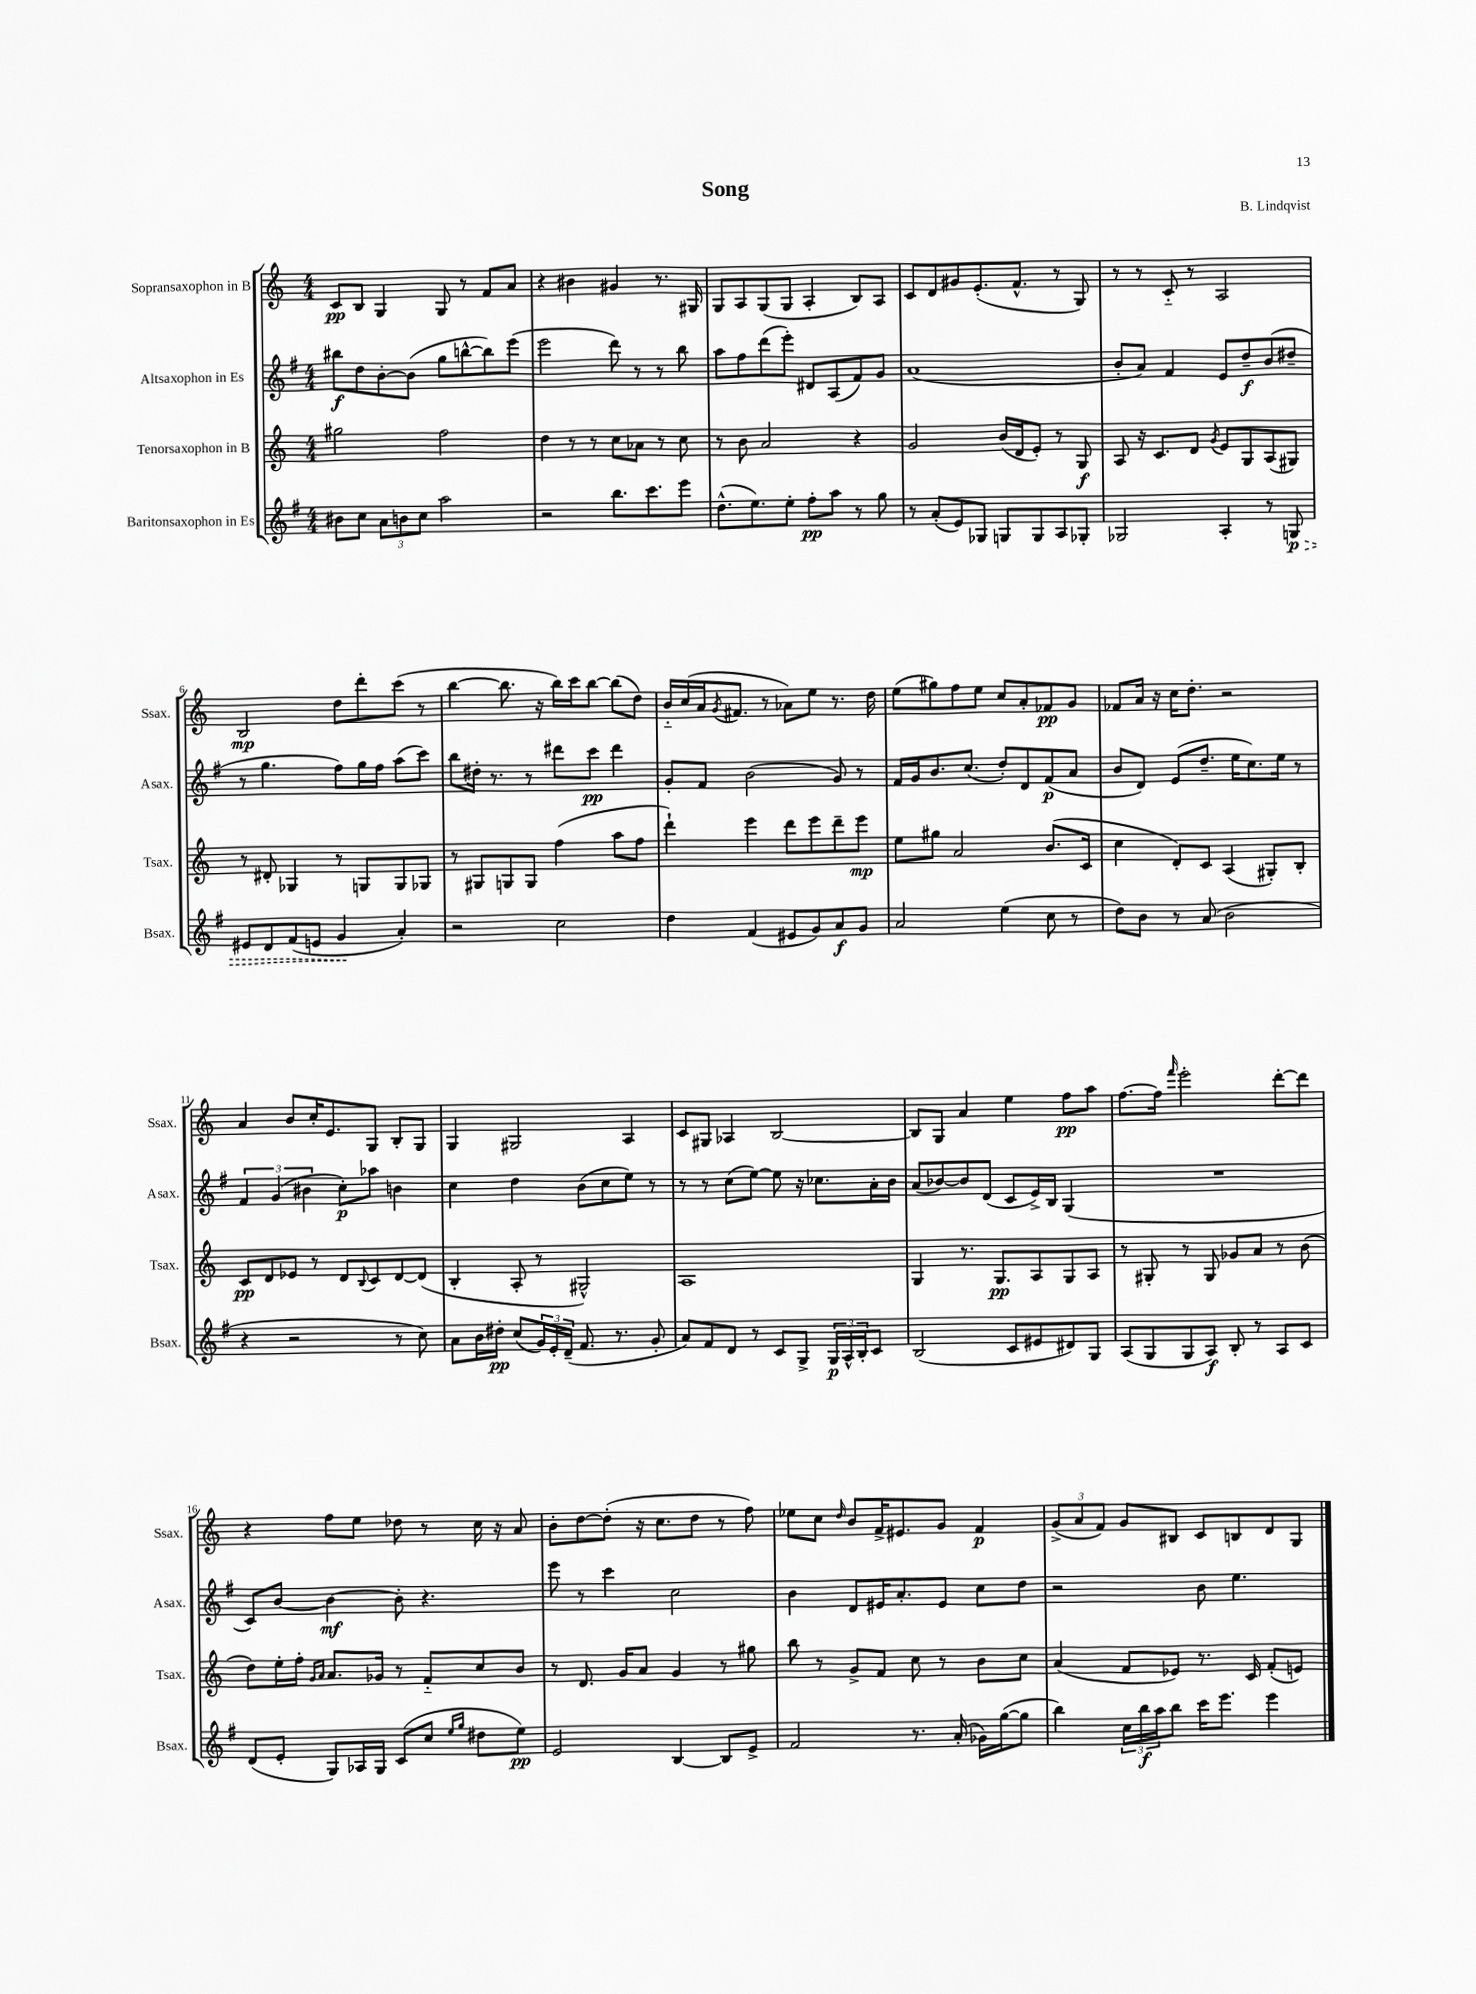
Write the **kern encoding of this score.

**kern	**dynam	**kern	**dynam	**kern	**dynam	**kern	**dynam
*part4	*part4	*part3	*part3	*part2	*part2	*part1	*part1
*staff4	*staff4	*staff3	*staff3	*staff2	*staff2	*staff1	*staff1
*I"Baritonsaxophon in Es	*	*I"Tenorsaxophon in B	*	*I"Altsaxophon in Es	*	*I"Sopransaxophon in B	*
*I'Bsax.	*	*I'Tsax.	*	*I'Asax.	*	*I'Ssax.	*
*clefG2	*	*clefG2	*	*clefG2	*	*clefG2	*
*k[f#]	*	*k[]	*	*k[f#]	*	*k[]	*
*M4/4	*	*M4/4	*	*M4/4	*	*M4/4	*
=1	=1	=1	=1	=1	=1	=1	=1
8b#X\L	.	2gg#X\	.	8bb#X\L	f	8c/L	pp
8cc\J	.	.	.	8dd\	.	8B/J	.
12a\L	.	.	.	[8b'\	.	4G/	.
12bn\	.	.	.	.	.	.	.
.	.	.	.	(8b\J]	.	.	.
12cc\J	.	.	.	.	.	.	.
2aa\	.	2ff\	.	8gg\L	.	8G/	.
.	.	.	.	[8bbn^^\	.	8r	.
.	.	.	.	8bb\])	.	8f/L	.
.	.	.	.	(8eee\J	.	8a/J	.
=2	=2	=2	=2	=2	=2	=2	=2
2r	.	4dd\	.	2eee\	.	4r	.
.	.	8r	.	.	.	4b#X\	.
.	.	8r	.	.	.	.	.
8.bb\L	.	8cc\L	.	8ddd\)	.	4g#X/	.
.	.	8a-X\J	.	8r	.	.	.
8.ccc\	.	.	.	.	.	.	.
.	.	8r	.	8r	.	8.r	.
8eee\J	.	8cc\	.	8bb\	.	.	.
.	.	.	.	.	.	16G#X/	.
=3	=3	=3	=3	=3	=3	=3	=3
(8.dd^^\L	.	8r	.	8aa\L	.	8G/L	.
.	.	8b\	.	8ff#\	.	8A/	.
8.ee\)	.	.	.	.	.	.	.
.	.	2a/	.	(8ddd\	.	(8G/	.
8ee'\J	.	.	.	8eee'\J)	.	8G/J	.
8ff#'\L	pp	.	.	8d#X/L	.	4A'/	.
8aa\J	.	.	.	(8A/	.	.	.
8r	.	4r	.	8f#/)	.	8B/L)	.
8gg\	.	.	.	8g/J	.	8A/J	.
=4	=4	=4	=4	=4	=4	=4	=4
8r	.	2g/	.	(1a	.	8c/L	.
(8a'/L	.	.	.	.	.	8d/	.
8e/)	.	.	.	.	.	8g#X/	.
8G-X/J	.	.	.	.	.	(8.e'/	.
8Gn/L	.	(16b/LL	.	.	.	.	.
.	.	16d/J	.	.	.	8.f^^/J	.
8G/	.	8e'/J)	.	.	.	.	.
8A/	.	8r	.	.	.	8r	.
8G-X'/J	.	8G/	f	.	.	8G/)	.
=5	=5	=5	=5	=5	=5	=5	=5
2G-X/	.	8A/	.	8b'/L	.	8r	.
.	.	16r	.	8a/J)	.	8r	.
.	.	8.c/L	.	.	.	.	.
.	.	.	.	4f#/	.	8c/	.
.	.	8d/J	.	.	.	8r	.
.	.	8qg/	.	.	.	.	.
4A'/	.	8e/L	.	8e/L	.	2A/	.
.	.	8G/	.	8dd~/	f	.	.
8r	.	(8A/	.	(8b/	.	.	.
!	!LO:HP:b	!	!	!	!	!	!
8Gn/	> p	8G#X/J)	.	8dd#X~/J	.	.	.
!!LO:LB:g=z
=6	=6	=6	=6	=6	=6	=6	=6
8e#X/L	.	8r	.	8r	.	2B/	mp
8d/	.	8d#X'/	.	4.gg\	.	.	.
(8f#/	.	4G-X/	.	.	.	.	.
8en/J	.	.	.	.	.	.	.
4g/	.	8r	.	8ff#\L)	.	8dd\L	.
.	.	8Gn/L	.	16gg\L	.	8ddd'\	.
.	.	.	.	16ff#\JJ	.	.	.
4a'/)	]	8G/	.	(8aa\L	.	(8ccc\J	.
.	.	8G-X/J	.	8ccc\J)	.	8r	.
=7	=7	=7	=7	=7	=7	=7	=7
2r	.	8r	.	8bb\L	.	[4bb\	.
.	.	8G#X/L	.	16dd#X'\Jk	.	.	.
.	.	.	.	8.r	.	.	.
.	.	8Gn/	.	.	.	8.bb\]	.
.	.	8G/J	.	8r	.	.	.
.	.	.	.	.	.	16r	.
2cc\	.	(4ff\	.	8ddd#X\L	.	16bb\LL)	.
.	.	.	.	.	.	16ccc\J	.
.	.	.	.	8ccc\J	pp	[8bb\J	.
.	.	8aa\L	.	4ddd#\	.	(8bb\L]	.
.	.	8ff\J	.	.	.	8dd\J)	.
=8	=8	=8	=8	=8	=8	=8	=8
4dd\	.	4ddd`\)	.	8g'/L	.	16b/LL	.
.	.	.	.	.	.	(16cc/	.
.	.	.	.	8f#/J	.	16a/J	.
.	.	.	.	.	.	8qg/	.
.	.	.	.	.	.	8.f#X/J	.
(4f#/	.	4eee\	.	(2b\	.	.	.
.	.	.	.	.	.	8r	.
8e#X/L	.	8ddd\L	.	.	.	8a-X\L)	.
8g/)	.	8eee\	.	.	.	8ee\J	.
8a/	f	8ddd~\	.	8g/)	.	8.r	.
8g/J	.	8eee\J	mp	8r	.	.	.
.	.	.	.	.	.	16dd\	.
=9	=9	=9	=9	=9	=9	=9	=9
2a/	.	8ee\L	.	16f#/LL	.	(8ee\L	.
.	.	.	.	16g/J	.	.	.
.	.	8gg#X\J	.	8.b/	.	8gg#X\)	.
.	.	2a/	.	.	.	8ff\	.
.	.	.	.	(8.cc/J	.	.	.
.	.	.	.	.	.	8ee\J	.
(4ee\	.	.	.	8dd'/L)	.	8cc/L	.
.	.	.	.	8d/	.	8a'/	.
8cc\	.	(8.b/L	.	(8f#/	p	8f-X/	pp
8r	.	.	.	8a/J	.	8g/J	.
.	.	16c/Jk	.	.	.	.	.
=10	=10	=10	=10	=10	=10	=10	=10
8dd\L)	.	4cc\	.	8b/L	.	8f-X/L	.
8b\J	.	.	.	8d/J)	.	16a/Jk	.
.	.	.	.	.	.	16r	.
8r	.	8d'/L)	.	(8e/L	.	16cc\KL	.
.	.	.	.	.	.	8.dd'\J	.
(8a/	.	8c/J	.	8.dd~/J	.	.	.
2b\	.	(4A/	.	.	.	2r	.
.	.	.	.	16ee\KL	.	.	.
.	.	.	.	8.cc\)	.	.	.
.	.	8G#X'/L)	.	.	.	.	.
.	.	.	.	16ee\Jk	.	.	.
.	.	8B'/J	.	8r	.	.	.
!!LO:LB:g=z
=11	=11	=11	=11	=11	=11	=11	=11
4r	.	8c/L	pp	6f#/	.	4a/	.
.	.	8d/	.	.	.	.	.
.	.	.	.	(6g/	.	.	.
2r	.	8e-X/J	.	.	.	8b/L	.
.	.	.	.	6b#X\	.	.	.
.	.	8r	.	.	.	16cc'/K	.
.	.	.	.	.	.	8.e/	.
.	.	8d/L	.	8cc'\L)	p	.	.
.	.	8qqB/	.	.	.	.	.
.	.	8c/	.	8aa-X\J	.	8G/J	.
8r	.	[8d/	.	4bn\	.	8B'/L	.
8cc\)	.	(8d/J]	.	.	.	8G/J	.
=12	=12	=12	=12	=12	=12	=12	=12
8a\L	.	4B'/	.	4cc\	.	4G/	.
16b\L	.	.	.	.	.	.	.
16dd#X'\JJ	pp	.	.	.	.	.	.
(8cc/L	.	8A'/	.	4dd\	.	2G#X/	.
24g/L)	.	8r	.	.	.	.	.
24e'/	.	.	.	.	.	.	.
(24d~/JJ	.	.	.	.	.	.	.
8.f#/	.	2G#X^^/)	.	(8b\L	.	.	.
.	.	.	.	8cc\	.	.	.
8.r	.	.	.	.	.	.	.
.	.	.	.	8ee\J)	.	4A/	.
8g'/	.	.	.	8r	.	.	.
=13	=13	=13	=13	=13	=13	=13	=13
8a/L)	.	1A	.	8r	.	8c/L	.
8f#/	.	.	.	8r	.	8G#X/J	.
8d/J	.	.	.	(8cc\L	.	4A-X/	.
8r	.	.	.	[8ee\J)	.	.	.
8c/L	.	.	.	8ee\]	.	[2B/	.
8G^/J	.	.	.	16r	.	.	.
.	.	.	.	8.cc-X\L	.	.	.
24G/LL	p	.	.	.	.	.	.
24A^^/	.	.	.	.	.	.	.
24B'/J	.	.	.	.	.	.	.
8c/J	.	.	.	16a'\L	.	.	.
.	.	.	.	16b\JJ	.	.	.
=14	=14	=14	=14	=14	=14	=14	=14
(2B/	.	4G/	.	(8a/L	.	8B/L]	.
.	.	.	.	[8b-X/)	.	8G/J	.
.	.	8.r	.	8b-/]	.	4a/	.
.	.	.	.	(8d/J	.	.	.
.	.	8.G/L	pp	.	.	.	.
8c/L	.	.	.	8c/L	.	4ee\	.
8e#X/	.	8A/	.	16e^/L)	.	.	.
.	.	.	.	16B/JJ	.	.	.
8d#X/)	.	8G/	.	(4G/	.	8ff\L	pp
8G/J	.	8A/J	.	.	.	8aa\J	.
=15	=15	=15	=15	=15	=15	=15	=15
(8A/L	.	8r	.	1r	.	[8.ff\L	.
8G/	.	8G#X'/	.	.	.	.	.
.	.	.	.	.	.	16ff\Jk]	.
.	.	.	.	.	.	16qqfff/	.
8G/	.	8r	.	.	.	2eee'\	.
8A/J)	f	8G#/	.	.	.	.	.
8B'/	.	8g-X/L	.	.	.	.	.
8r	.	8a/J	.	.	.	.	.
8A/L	.	8r	.	.	.	[8ddd'\L	.
8c/J	.	(8b\	.	.	.	8ddd\J]	.
!!LO:LB:g=z
=16	=16	=16	=16	=16	=16	=16	=16
(8d/L	.	8dd\L)	.	8c/L)	.	4r	.
8e'/J	.	16ee'\L	.	[8b/J	.	.	.
.	.	16ff'\JJ	.	.	.	.	.
.	.	16qqg/LL	.	.	.	.	.
.	.	16qqa/JJ	.	.	.	.	.
8G/L)	.	8.a/L	.	4b\_	mf	8ff\L	.
16A-X/L	.	.	.	.	.	8ee\J	.
16G/JJ	.	16g-X/Jk	.	.	.	.	.
(8c/L	.	8r	.	8b'\]	.	8dd-X\	.
8cc/J	.	8f/L	.	4.r	.	8r	.
16qqee/LL	.	.	.	.	.	.	.
16qqgg/JJ	.	.	.	.	.	.	.
8dd#X\L	.	8cc/	.	.	.	16cc\	.
.	.	.	.	.	.	16r	.
8ee\J)	pp	8b/J	.	.	.	8a/	.
=17	=17	=17	=17	=17	=17	=17	=17
2e/	.	8r	.	8eee\	.	8b'\L	.
.	.	8.d/	.	8r	.	[8dd\	.
.	.	.	.	4ccc\	.	(8dd'\J]	.
.	.	16g/KL	.	.	.	.	.
.	.	8a/J	.	.	.	16r	.
.	.	.	.	.	.	8.cc\L	.
[4B/	.	4g/	.	2cc\	.	.	.
.	.	.	.	.	.	8dd\J	.
8B/L]	.	8r	.	.	.	8r	.
8e^/J	.	8gg#X\	.	.	.	8ff\)	.
=18	=18	=18	=18	=18	=18	=18	=18
2f#/	.	8bb\	.	4b\	.	8ee-X\L	.
.	.	8r	.	.	.	8cc\J	.
.	.	.	.	.	.	16qqdd/	.
.	.	8g^/L	.	8d/L	.	8b/L	.
.	.	8f/J	.	16e#X/K	.	16f^/K	.
.	.	.	.	8.a'/	.	8.e#X/	.
8.r	.	8cc\	.	.	.	.	.
.	.	8r	.	8e#/J	.	8g/J	.
(16a'/	.	.	.	.	.	.	.
16g-X\LL)	.	8b\L	.	8cc\L	.	4f/	p
([16gg\J	.	.	.	.	.	.	.
8gg\J]	.	8cc\J	.	8dd\J	.	.	.
=19	=19	=19	=19	=19	=19	=19	=19
4bb\)	.	(4a/	.	2r	.	(12g^/L	.
.	.	.	.	.	.	12a/	.
.	.	.	.	.	.	12f/J)	.
24cc\LL	.	8f/L	.	.	.	8g/L	.
24bb\	f	.	.	.	.	.	.
24aa\J	.	.	.	.	.	.	.
8bb\J	.	8e-X/J)	.	.	.	8B#X/J	.
16ccc\KL	.	8.r	.	8b\	.	8c/L	.
8.eee\J	.	.	.	.	.	.	.
.	.	.	.	4.ee\	.	8Bn/	.
.	.	16c/	.	.	.	.	.
4eee\	.	(8f'/L	.	.	.	8d/	.
.	.	8en/J)	.	.	.	8G/J	.
==	==	==	==	==	==	==	==
*-	*-	*-	*-	*-	*-	*-	*-
